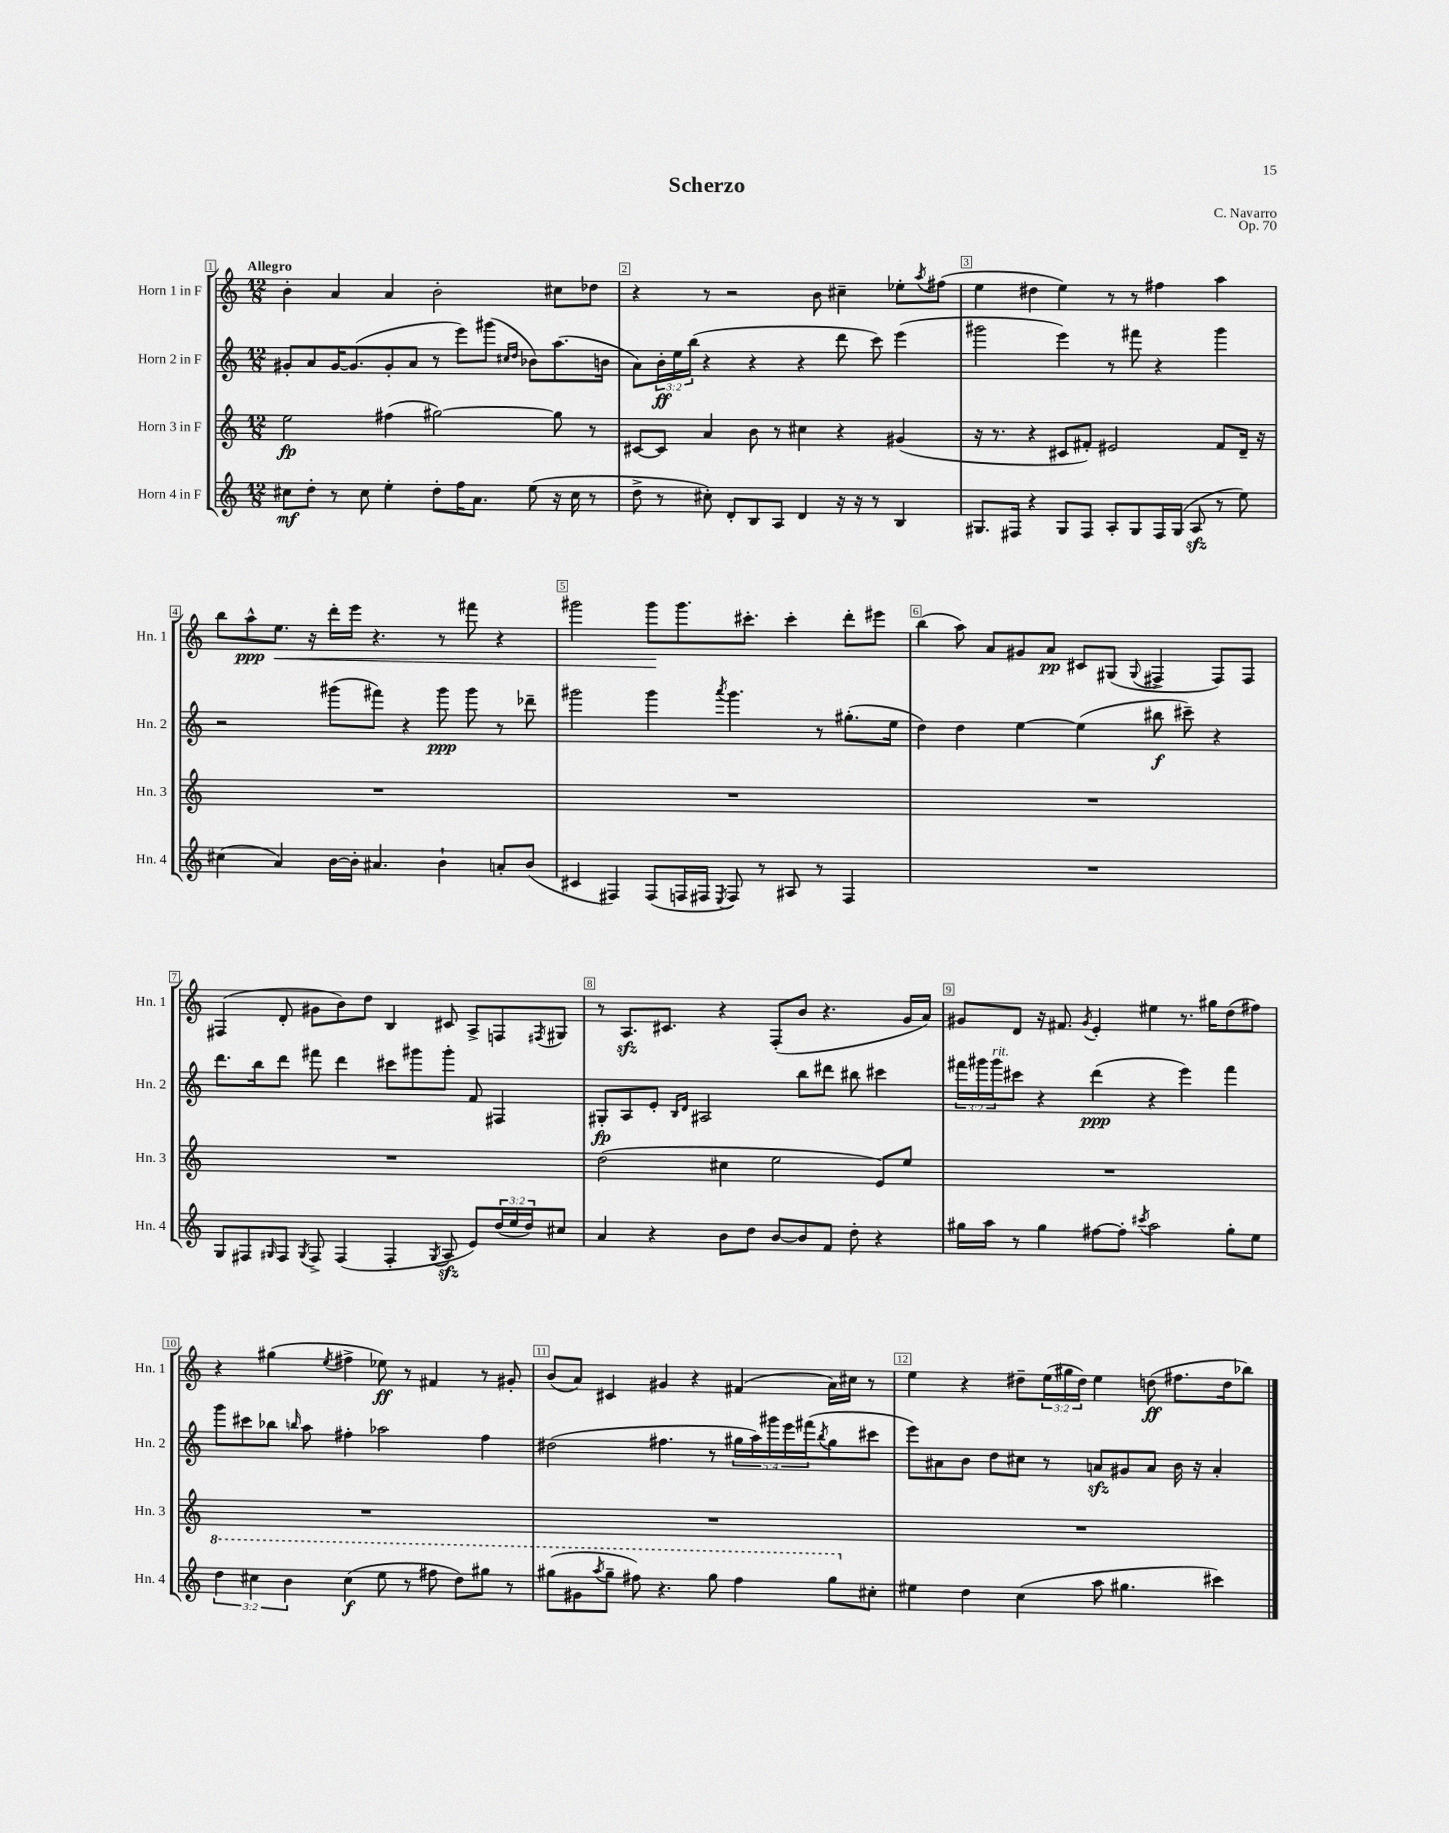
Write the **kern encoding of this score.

**kern	**kern	**kern	**kern
*staff4	*staff3	*staff2	*staff1
*clefG2	*clefG2	*clefG2	*clefG2
*k[]	*k[]	*k[]	*k[]
*M12/8	*M12/8	*M12/8	*M12/8
8cc#	2ee	8g#'	4b'
8dd'	.	8a	.
8r	.	[16g#	4a
.	.	(8.g#]	.
8cc#	.	.	.
4ee'	(4ff#	8g#'	4a
.	.	8a	.
8dd'	[2gg#)	8r	2b'
16ff	.	8eee)	.
8.a	.	.	.
.	.	(8ggg#	.
.	.	16qqcc#	.
.	.	16qqdd	.
(8ee	.	8b-)	.
16r	8gg#]	(8.aa	8cc#
16cc#	.	.	.
8r	8r	.	8dd-
.	.	16b	.
=	=	=	=
8dd^	[8c#	8a)	4r
8r	8c#]	24b'	.
.	.	24ee	.
.	.	(24bb	.
8cc#')	4a	4r	8r
8d'	.	.	2r
8B	8b	4r	.
8A	8r	.	.
4d	4cc#	4r	.
.	.	.	8b
16r	4r	8ddd	4cc#~
16r	.	.	.
8r	.	8ccc)	.
4B	(4g#	(4eee	8ee-'
.	.	.	8qaa
.	.	.	(8ff#
=	=	=	=
8.G#	16r	2ggg#	4ee
.	8.r	.	.
16F#	.	.	.
4r	4r	.	4dd#
8G#	8c#	4eee)	4ee)
8F#	8f#')	.	.
8A'	2e#	8r	8r
8G#	.	8fff#	8r
16F#	.	4r	4ff#
(16G#	.	.	.
8A	.	.	.
8r	8f#	4ggg#	4aa
8ee)	16d~	.	.
.	16r	.	.
=	=	=	=
(4cc#	1.r	2r	8bb
.	.	.	8aa^^
4a)	.	.	8.ee
.	.	.	16r
[16b	.	(8ggg#	16ddd'
16b']	.	.	16eee
4.a#	.	8fff#)	4.r
.	.	4r	.
4b`	.	8ggg#	8r
.	.	8ggg#	8fff#
8a'	.	8r	4r
(8b	.	8ddd-~	.
=	=	=	=
4c#	1.r	2ggg#	2ggg#
4F#)	.	.	.
(8F#	.	4ggg#	8ggg#
16F	.	.	8.ggg#
16F#	.	.	.
8qE	.	8qaaa	.
8F#)	.	4.ggg#	.
.	.	.	8.ccc#'
8r	.	.	.
8A#	.	.	4ccc#'
8r	.	8r	.
4F#	.	(8.gg#'	8ddd'
.	.	.	8eee#
.	.	16ee	.
=	=	=	=
1.r	1.r	4dd)	(4bb
.	.	4dd	8aa)
.	.	.	8a
.	.	[4ee	8g#
.	.	.	8a
.	.	(4ee]	8c#
.	.	.	(8G#
.	.	.	8qqG#
.	.	8bb#	4F#^
.	.	8ccc#~)	.
.	.	4r	8F#)
.	.	.	8F#
=	=	=	=
8G	1.r	8.ddd	(4F#
8F#	.	.	.
.	.	16bb	.
16qqG#	.	.	.
8F#	.	8ddd	8d'
8qG#	.	.	.
8F#^	.	8fff#	8g#
(4F#	.	4ddd	8b)
.	.	.	8dd
4F#'	.	8ccc#	4B
.	.	8ggg#	.
8qG#	.	.	.
8A	.	8ggg#'	8c#
8e)	.	8f	8A^
(24dd	.	4F#	8F
24ee	.	.	.
24dd)	.	.	.
.	.	.	8qF#
8cc#	.	.	8G#
=	=	=	=
4a	(2dd	8G#'	8r
.	.	8A	8.A
4r	.	8e'	.
.	.	.	8.c#
.	.	16qqB	.
.	.	16qqd	.
.	.	2A#	.
8b	4cc#	.	4r
8dd	.	.	.
[8b	2ee	.	(8F'
8b]	.	8bb	8b
8f	.	8ddd#	4.r
8dd'	.	8bb#	.
4r	8e)	4ccc#	.
.	8ee	.	16g
.	.	.	16a)
=	=	=	=
16gg#	1.r	24fff#	8g#
.	.	24ggg#	.
16aa	.	.	.
.	.	24ggg#	.
8r	.	8ccc#	8d
4gg#	.	4r	16r
.	.	.	8.f#
.	.	.	8qg#
[8ff#	.	(4ddd	4e'
8ff#']	.	.	.
8qccc#	.	.	.
2aa	.	4r	4ee#
.	.	4eee)	8.r
.	.	.	16gg#
8gg#'	.	4fff#	(8dd
8ee	.	.	8ff#)
=	=	=	=
6ddd	1.r	8ggg	4r
.	.	8ccc#	.
6ccc#	.	.	.
.	.	8bb-	(4gg#
6bb	.	.	.
.	.	16qqbb	.
.	.	8aa	.
.	.	.	8qee
(4ccc#	.	4ff#'	4ff#^
8eee	.	2aa-	8ee-)
8r	.	.	8r
8fff#	.	.	4f#
8ddd)	.	.	.
8ggg#	.	4ff#	8r
8r	.	.	8g#'
=	=	=	=
(8ggg#	1.r	(2dd#	(8b
8gg#	.	.	8a)
8qaaa	.	.	.
8ggg#~	.	.	4c#
8fff#)	.	.	.
4.r	.	4.ff#	4g#
.	.	.	4r
8ggg#	.	8r	.
4fff#	.	20gg#	(4f#
.	.	20aa)	.
.	.	20ggg#	.
.	.	20eee	.
.	.	(20fff#	.
.	.	8qbb	.
8ggg#	.	8gg#	16a)
.	.	.	16cc#
8cc#'	.	8ccc#	8r
=	=	=	=
4ee#	1.r	8eee)	4ee
.	.	8a#	.
4dd	.	8b	4r
.	.	8dd	.
(4cc	.	8cc#	8dd#~
.	.	8r	(24ee
.	.	.	24gg#
.	.	.	24dd#)
8aa	.	8a	4ee
4.gg#	.	8g#	.
.	.	8a	(8dd
.	.	16b	8.ff#
.	.	16r	.
4ccc#)	.	4a'	.
.	.	.	16dd
.	.	.	8bb-)
==	==	==	==
*-	*-	*-	*-
